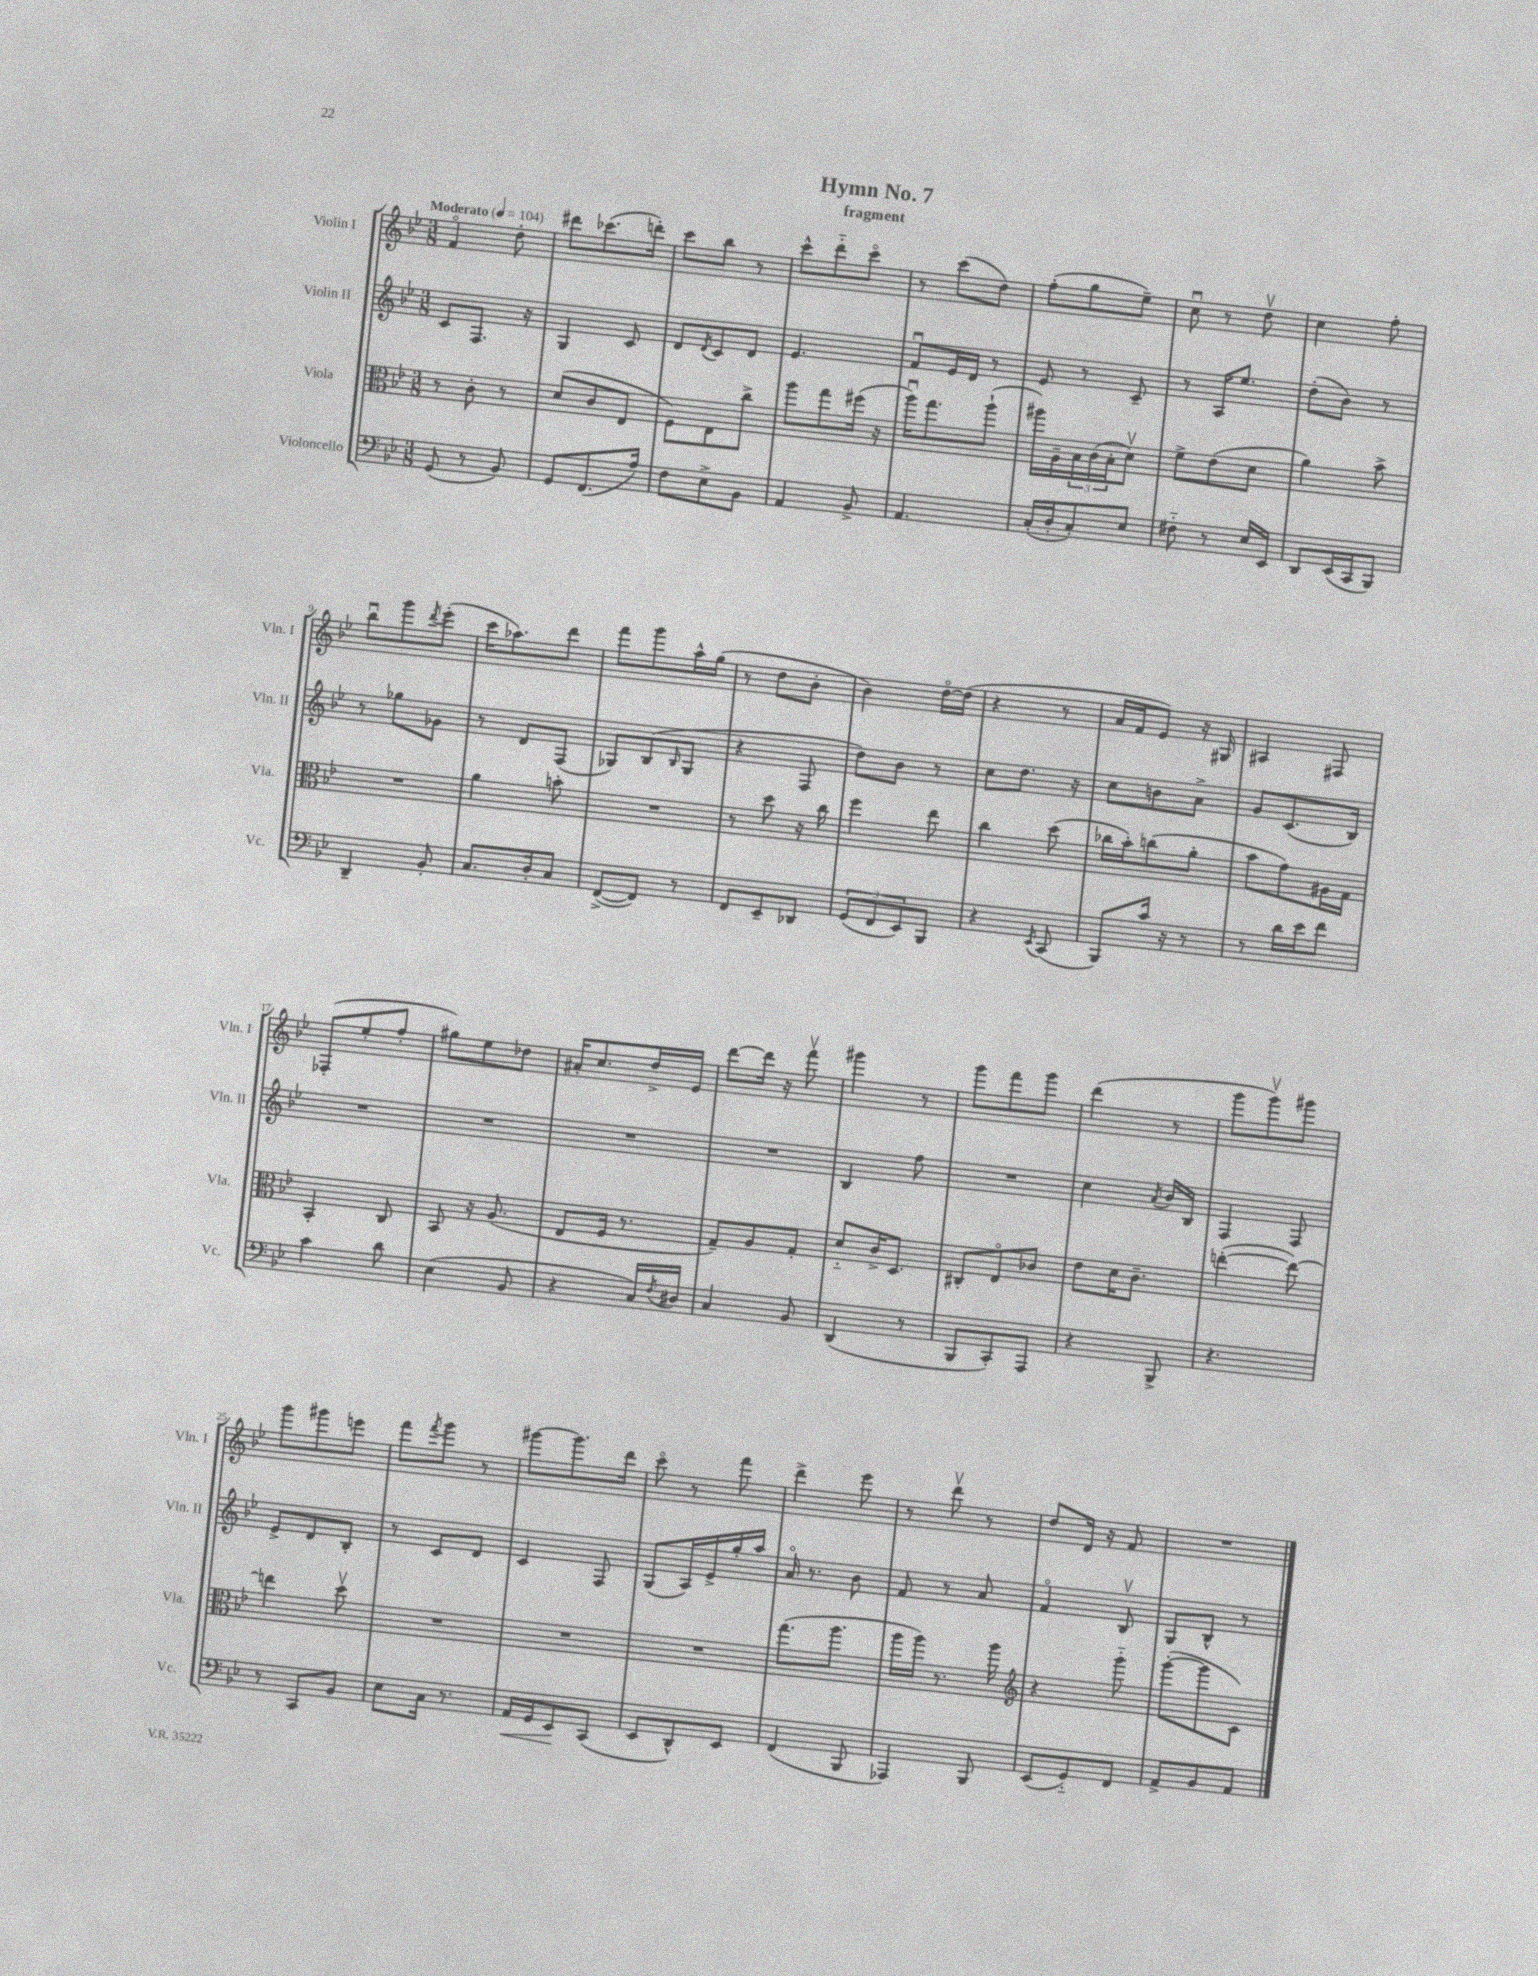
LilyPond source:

\header { title = "Hymn No. 7" subtitle = "fragment" }
<<
\new StaffGroup <<
\new Staff = "s0" \with { instrumentName = "Violin I" shortInstrumentName = "Vln. I" } {
    \clef treble \key bes \major \numericTimeSignature \time 3/8 \tempo "Moderato" 4 = 104
    f'4\flageolet d''8-. |
    dis'''8 ces'''8.( d'''16-.) |
    c'''8 bes''8 r8 |
    c'''8-^ d'''8-_ c'''8\flageolet |
    r8 c'''8( d''8) |
    f''8-.( g''8 ees''8--) |
    c''8\downbow r8 d''8\upbow |
    c''4 f''8-. |
    bes''8\downbow g'''8 \acciaccatura { d'''8 } ees'''8-.( |
    c'''16 aes''8.) d'''8 |
    f'''8 g'''8 a''16-^ g''16( |
    r8 d''8 bes'8-. |
    bes'4) d''16~\flageolet d''16( |
    r4 r8 |
    a'16 f'16 ees'8) r16 gis16 |
    ais4 fis8 |
    fes8-.( ees''8-. f''8-. |
    gis''8) ees''8 des''8 |
    ais'16-. c''8. d''16-> ees'16 |
    d'''8~ d'''16 r16 f'''8\upbow |
    gis'''4 r8 |
    g'''8 f'''8 g'''8 |
    d'''4( r8 |
    g'''8 g'''8\upbow) gis'''8 |
    g'''8 gis'''8 e'''8 |
    f'''8 \acciaccatura { f'''8 } g'''8 r8 |
    gis'''8~ gis'''8. d'''16 |
    c'''8\flageolet r8 f'''8 |
    d'''4-> ees'''8 |
    r8 d'''8\upbow r8 |
    d''8 d'16 r16 f'8 |
    R4. \bar "|." |
}
\new Staff = "s1" \with { instrumentName = "Violin II" shortInstrumentName = "Vln. II" } {
    \clef treble \key bes \major \numericTimeSignature \time 3/8
    c'8 f8. r16 |
    g4 c'8 |
    d'8 \acciaccatura { d'8 } c'8 d'8 |
    ees'4. |
    f'8\downbow ees'16 d'16 r8 |
    ees'8 r8 c'8-- |
    r8 a16 ees''8. |
    d''8-.( bes'8) r8 |
    r8 ges''8 ges'8 |
    r8 d'8 f8( |
    ges8) bes8( \grace { bes16 } ges8 |
    r4 f8 |
    d''8) bes'8 r8 |
    c''8 d''8. r16 |
    c''8 b'8 a'8-> |
    g'8 c'8.( bes16) |
    R4. |
    R4. |
    R4. |
    R4. |
    bes4 f''8 |
    R4. |
    c''4 \acciaccatura { a'8 } bes'16 bes16 |
    f4 f8 |
    ees'8-> d'8 bes8-. |
    r8 c'8 d'8 |
    c'4 f8 |
    g8( a16) ees'16-> g''16-. a''16 |
    a'16\flageolet r8. bes'8 |
    f'8 r8 a'8 |
    f'4\flageolet bes8\upbow |
    g8 bes8-^ r8 \bar "|." |
}
\new Staff = "s2" \with { instrumentName = "Viola" shortInstrumentName = "Vla." } {
    \clef alto \key bes \major \numericTimeSignature \time 3/8
    r8 c'8-. r8 |
    d'8( c'8 ees8 |
    f8) ees8 c''8-> |
    a''8 g''8 fis''16( r16 |
    a''16\downbow) g''8. a''8-!( |
    ais''16) a16-- \tuplet 3/2 { bes16 c'16( bes16-. } d'8\upbow) |
    f'8-> ees'8( d'8 |
    a'4) bes'8-> |
    R4. |
    a'4 b'8-. |
    R4. |
    r8 d''8 r16 c''16 |
    f''4 ees''8 |
    c''4 d''8( |
    ces''16 bes'16-.) c''8( a'8-. |
    bes'8 g'8) ais16 g16 |
    bes,4-. c8 |
    bes,8 r16 a8.( |
    ees8 f16 r8. |
    g8--) a8 g8-. |
    d'8-_ c'16-> d8. |
    cis8-. ees8\flageolet ces'8 |
    ees'8 d'16 c'8.-- |
    e''4~-.( e''8~) |
    e''4 d''8\upbow |
    R4. |
    R4. |
    R4. |
    g''8.( a''8. |
    a''16 a''16) r8. a''16 |
    \clef treble r4 g'''8-_ |
    g'''8~-.( g'''8 c'8) \bar "|." |
}
\new Staff = "s3" \with { instrumentName = "Violoncello" shortInstrumentName = "Vc." } {
    \clef bass \key bes \major \numericTimeSignature \time 3/8
    g,8( r8 bes,8) |
    g,8 f,8.( a16) |
    f8 ees8-> bes,8 |
    a,4 bes,8-> |
    a,4. |
    c16-.( d16-. c8-.) ees8 |
    fis8-_ r8 ees16 ees,16 |
    d,8 ees,16( c,16 bes,,8) |
    d,4-- bes,8-. |
    c8. d16-. c8 |
    f,8~->( f,8) r8 |
    f,8 ees,8-- des,8 |
    \tuplet 3/2 { g,8( f,8 ees,8) } bes,,8 |
    r4 \acciaccatura { ees,8 } c,8( |
    bes,,8) c'16 r16 r8 |
    r8 d'16 ees'16 f'8 |
    c'4 d'8 |
    ees4( bes,8 |
    r4 c16) \acciaccatura { f8 } dis16 |
    c4 bes,8 |
    d,4( r8 |
    bes,,8 c,8-.) a,,8 |
    r4 bes,,8-> |
    r4. |
    r8 c,8 bes,8 |
    ees8 c16 r8. |
    a,16\< g,16 ees,8\! c,8( |
    ees,8 d,8-^) ees,8 |
    f,4( bes,,8 |
    aes,,4) bes,,8 |
    ees,8( g,8-_) f,8 |
    a,8-> bes,8 a,8 \bar "|." |
}
>>
>>
